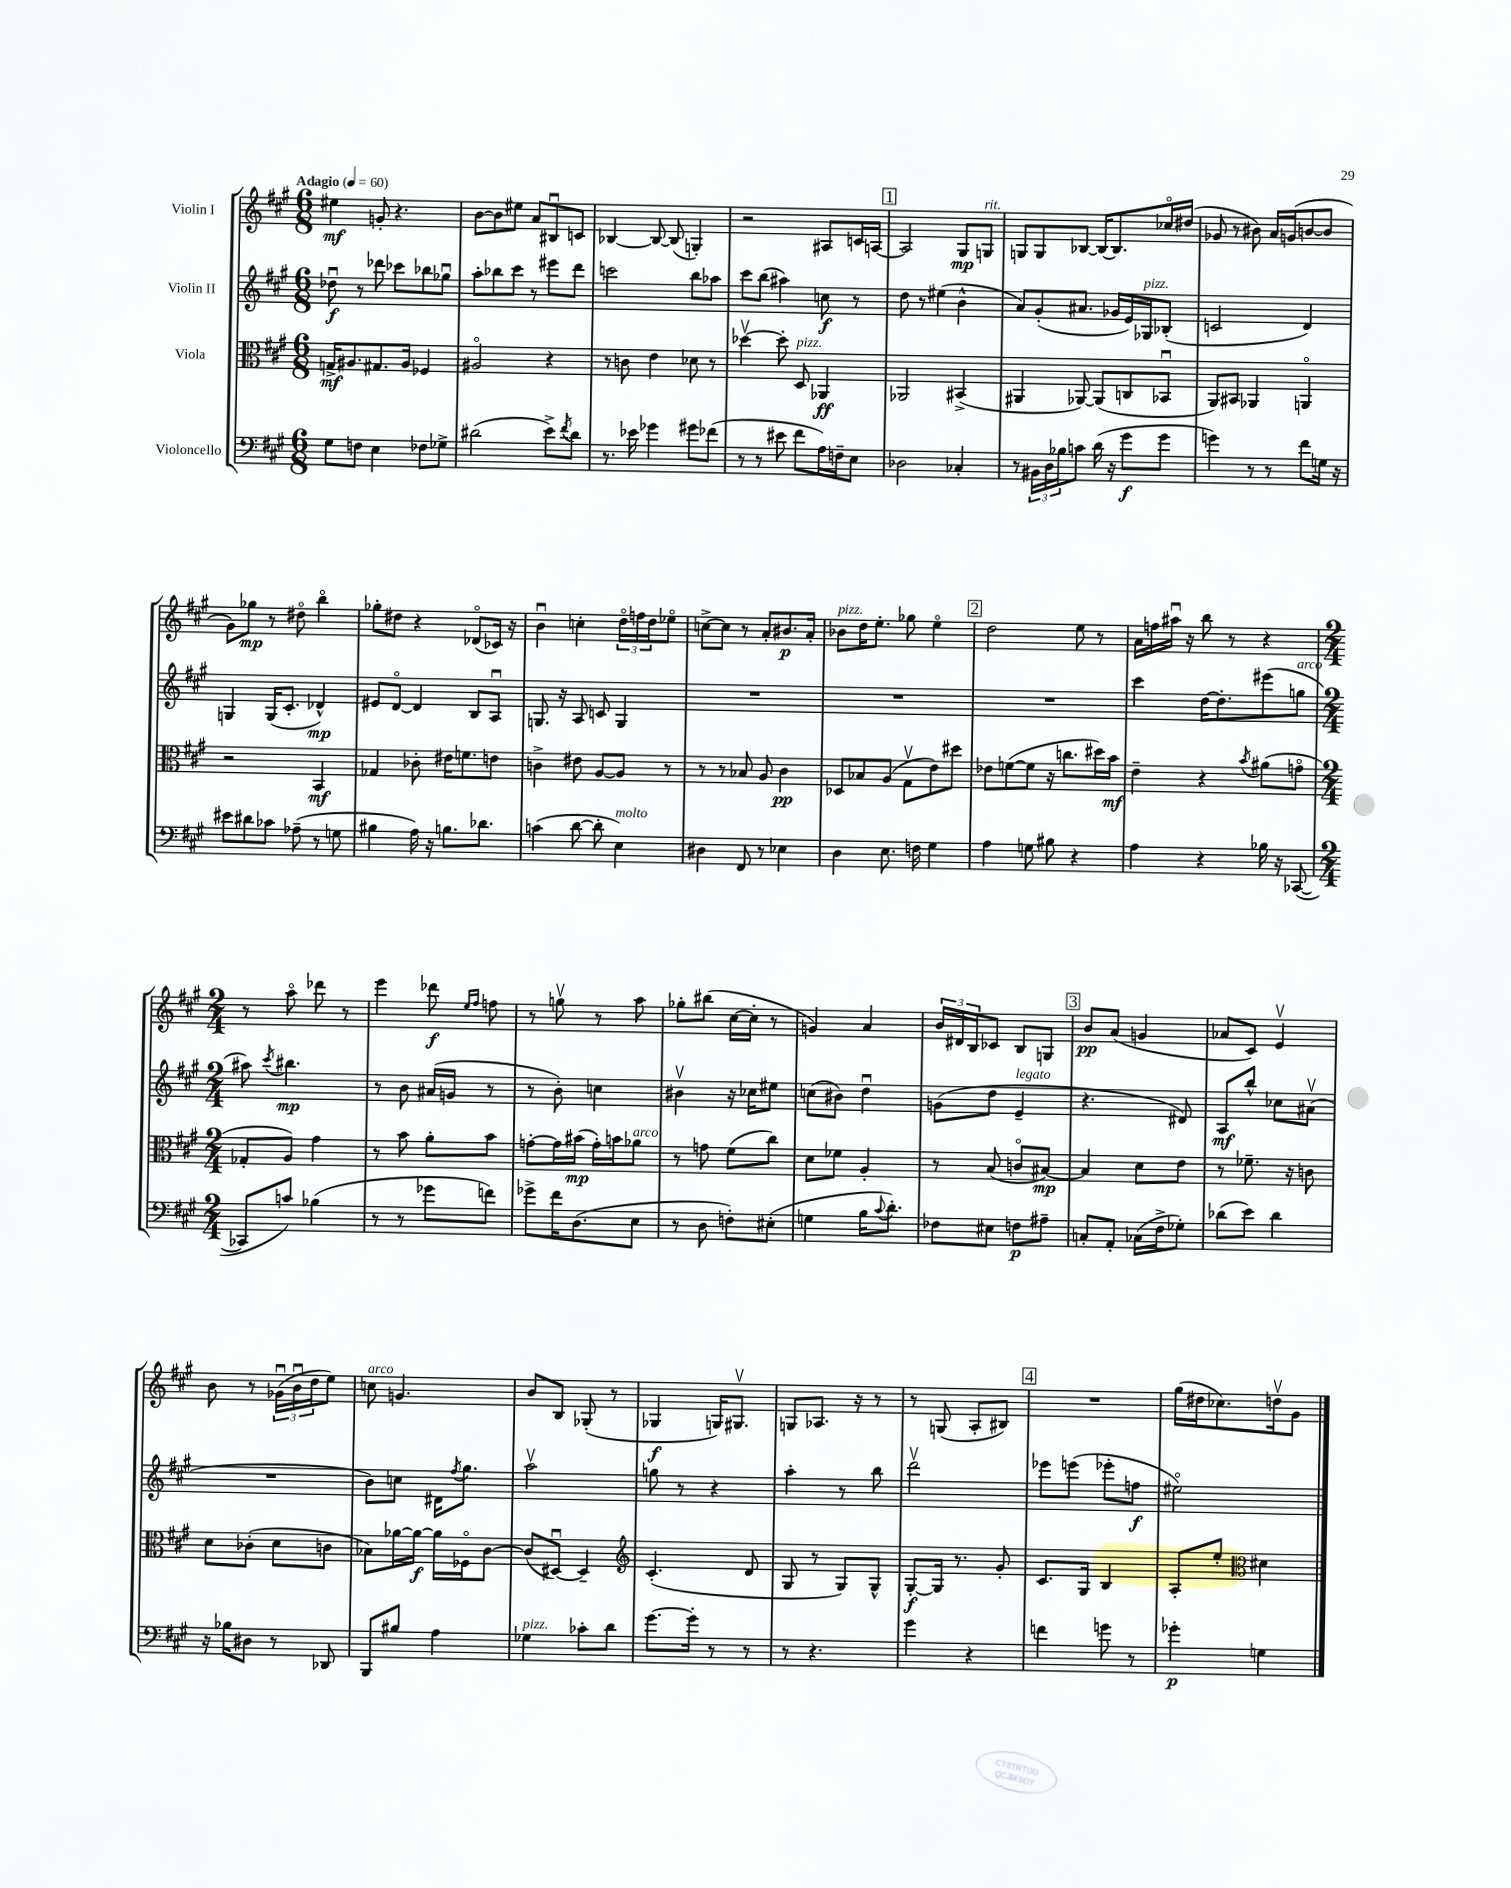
<<
\new StaffGroup <<
\new Staff = "s0" \with { instrumentName = "Violin I" } {
    \clef treble \key a \major \numericTimeSignature \time 6/8 \tempo "Adagio" 4 = 60
    eis''4\mf g'8-. r4. |
    b'8~ b'8 eis''8 a'8 bis8\downbow c'8 |
    bes4~ bes8~ bes8( g4-.) |
    r2 ais8 c'16 a16~ |
    \mark \markup { \box "1" } a2 gis8\mp g8^\markup { \italic "rit." } |
    g8 g8 bes8~ bes16~ bes8. ces''16\flageolet dis''16( |
    ges'8 r8 bis'8) a'16 g'16( b'8~ b'8 |
    gis'8) ges''8\mp r8 dis''8\flageolet b''4\flageolet |
    ges''8-. dis''8 r4 des'8\flageolet( ces'16) r16 |
    b'4\downbow c''4-. \tuplet 3/2 { d''16\flageolet f''16 d''16 } ees''8\flageolet |
    c''8~-> c''8 r8 a'8-. bis'8.\p a'16-. |
    bes'8^\markup { \italic "pizz." } d''16 e''8.-. ges''8 e''4\flageolet |
    \mark \markup { \box "2" } d''2 e''8 r8 |
    a'16 f''16 ais''16\downbow r16 b''8 r8 r4 |
    \numericTimeSignature \time 2/4 r8 a''8\flageolet des'''8 r8 |
    e'''4 des'''8\f \grace { e''16 fis''16 } f''8 |
    r8 g''8\upbow r8 a''8 |
    ges''8-. bis''8( cis''16~ cis''16-. r8 |
    g'4) a'4 |
    \tuplet 3/2 { b'16 dis'16 b16 } ces'8 b8 g8 |
    \mark \markup { \box "3" } b'8\pp a'8( g'4 |
    aes'8 cis'8) e'4\upbow |
    b'8 r8 \tuplet 3/2 { ges'16\downbow( b'16\downbow d''16 } e''8) |
    c''8^\markup { \italic "arco" } g'4. |
    b'8 b8 ges8-.( r8 |
    ges4\f g16) gis8.\upbow |
    g8 aes8. r16 r8 |
    r8 g8( a8-. bis8) |
    \mark \markup { \box "4" } R2 |
    gis''16( dis''16 ces''8.) d''16\upbow gis'8 \bar "|." |
}
\new Staff = "s1" \with { instrumentName = "Violin II" } {
    \clef treble \key a \major \numericTimeSignature \time 6/8
    des''8\downbow\f r8 des'''8 ces'''8 bes''8 ges''8\downbow |
    a''8-. bes''8 cis'''8 r8 eis'''8 d'''8 |
    c'''2 b''8 aes''8 |
    cis'''8 b''8( ais''4) c''8\f r8 |
    \mark \markup { \box "1" } d''8 r8 eis''4( b'4-^ |
    a'8) gis'8-.( ais'8. ges'16 e'16) ges16^\markup { \italic "pizz." } bes8-.( |
    c'2 d'4) |
    g4 g16( cis'8.-. des'4-^\mp) |
    eis'8 d'8~\flageolet d'4 b8 a8\downbow |
    g8. r16 a8 c'8 g4 |
    R2. |
    R2. |
    \mark \markup { \box "2" } R2. |
    cis'''4 d''16~ d''8.-. eis'''8( g''8^\markup { \italic "arco" } |
    \numericTimeSignature \time 2/4 ais''8) \acciaccatura { cis'''8 } bis''4.\mp |
    r8 b'8 ais'16( g'16 r8 |
    r8 b'8-.) c''4 |
    bis'4\upbow r16 ces''16 eis''8 |
    c''8( bis'8) d''4\downbow |
    g'8( d''8 e'4--^\markup { \italic "legato" } |
    \mark \markup { \box "3" } r4. dis'8) |
    a8\mf b''8-^ ces''8 ais'8\upbow( |
    R2 |
    b'8) c''8 dis'16 \acciaccatura { fis''8 } gis''8. |
    a''2\upbow |
    g''8 r8 r4 |
    a''4-. r8 b''8 |
    d'''2\upbow |
    \mark \markup { \box "4" } ees'''8 e'''8( ees'''8-. f''8\f |
    eis''2\flageolet) \bar "|." |
}
\new Staff = "s2" \with { instrumentName = "Viola" } {
    \clef alto \key a \major \numericTimeSignature \time 6/8
    g16->\mf ais8. gis8. ais16 fes4 |
    ais2\flageolet r4 |
    r8 c'8 e'4 des'8 r8 |
    des''4~\upbow des''8-. d8^\markup { \italic "pizz." } aes,4\ff |
    \mark \markup { \box "1" } aes,2 bis,4->( |
    ais,4 aes,8~) aes,8( c8 bes,8\downbow |
    a,8) bis,8 aes,4 a,4\flageolet |
    r2 b,4\mf |
    ges4 ces'8-. eis'16 f'8. e'8 |
    c'4-> eis'8 a8~ a8 r8 |
    r8 r8 bes8 a8 cis'4\pp |
    des8 bes8 a8( gis8\upbow e'8) dis''8 |
    \mark \markup { \box "2" } ees'8 f'8~( f'8 r16 c''8. dis''16) b'16\mf |
    e'4-- r4 \acciaccatura { b'8 } ais'8( g'8\flageolet |
    \numericTimeSignature \time 2/4 ges8-. a8) gis'4 |
    r8 b'8 a'8-. b'8 |
    g'8~-. g'16 bis'16\mp( g'16-.) b'16 aes'8^\markup { \italic "arco" } |
    r8 g'8 fis'8( cis''8) |
    d'8 fes'8 a4-. |
    r8 b8( c'8\flageolet bis8~\mp) |
    \mark \markup { \box "3" } bis4 d'8 e'8 |
    r8 fes'8.-- r16 c'8 |
    d'8 ces'8-.( d'8 c'8 |
    bes8) aes'16~ aes'16~\f aes'16 fes16\flageolet cis'8~ |
    cis'8( dis8~\downbow) dis4-- |
    \clef treble cis'4.-.( d'8 |
    gis8 r8 gis8) gis8-^ |
    gis8~-.\f gis16 r8. gis'8-. |
    \mark \markup { \box "4" } cis'8. gis16 b4 |
    a8-. e''8-. \clef alto dis'4 \bar "|." |
}
\new Staff = "s3" \with { instrumentName = "Violoncello" } {
    \clef bass \key a \major \numericTimeSignature \time 6/8
    gis8 f8 e4 fes8 ges8-> |
    dis'2( e'8->) \acciaccatura { fis'8 } dis'8 |
    r8. ees'16 ges'4 gis'8 fes'8( |
    r8 r8 eis'8 fis'8 a16) f16-- e8 |
    \mark \markup { \box "1" } des2 ces4-. |
    r8 \tuplet 3/2 { bis,16 d16 bes16 } c'8 d'16( r16 gis'8\f gis'8 |
    g'4) r8 r8 fis'8 g16 r16 |
    eis'8 dis'8 ces'8 aes8--( r8 g8 |
    bis4 a16) r16 b8. des'8. |
    c'4( d'8~ d'8-. e4^\markup { \italic "molto" }) |
    dis4 fis,8 r8 ees4 |
    d4 e8. f16 gis4 |
    \mark \markup { \box "2" } a4 g8 bis8 r4 |
    a4 r4 bes16 r16 ces,8~( |
    \numericTimeSignature \time 2/4 ces,8 c'8) bes4( |
    r8 r8 ges'8 f'8) |
    ges'8-> fis'16 d8.( e8 |
    r8 d8 f8-.) eis8-.( |
    g4 b16 \appoggiatura { cis'8 } d'8.-.) |
    fes8 eis8 f8\p ais8-- |
    \mark \markup { \box "3" } c8-. a,8-. ces16( fis16-> ges8-.) |
    des'8( e'8) des'4 |
    r16 bes16 dis8 r8 des,8 |
    b,,8 bis8 a4 |
    ges4^\markup { \italic "pizz." } ces'8-. d'8 |
    gis'8.~ gis'16-. r8 r8 |
    r8 r4. |
    gis'4 r4 |
    \mark \markup { \box "4" } f'4 g'8 r8 |
    ges'4-.\p g4 \bar "|." |
}
>>
>>
\layout { \context { \Score \remove "Bar_number_engraver" } }
